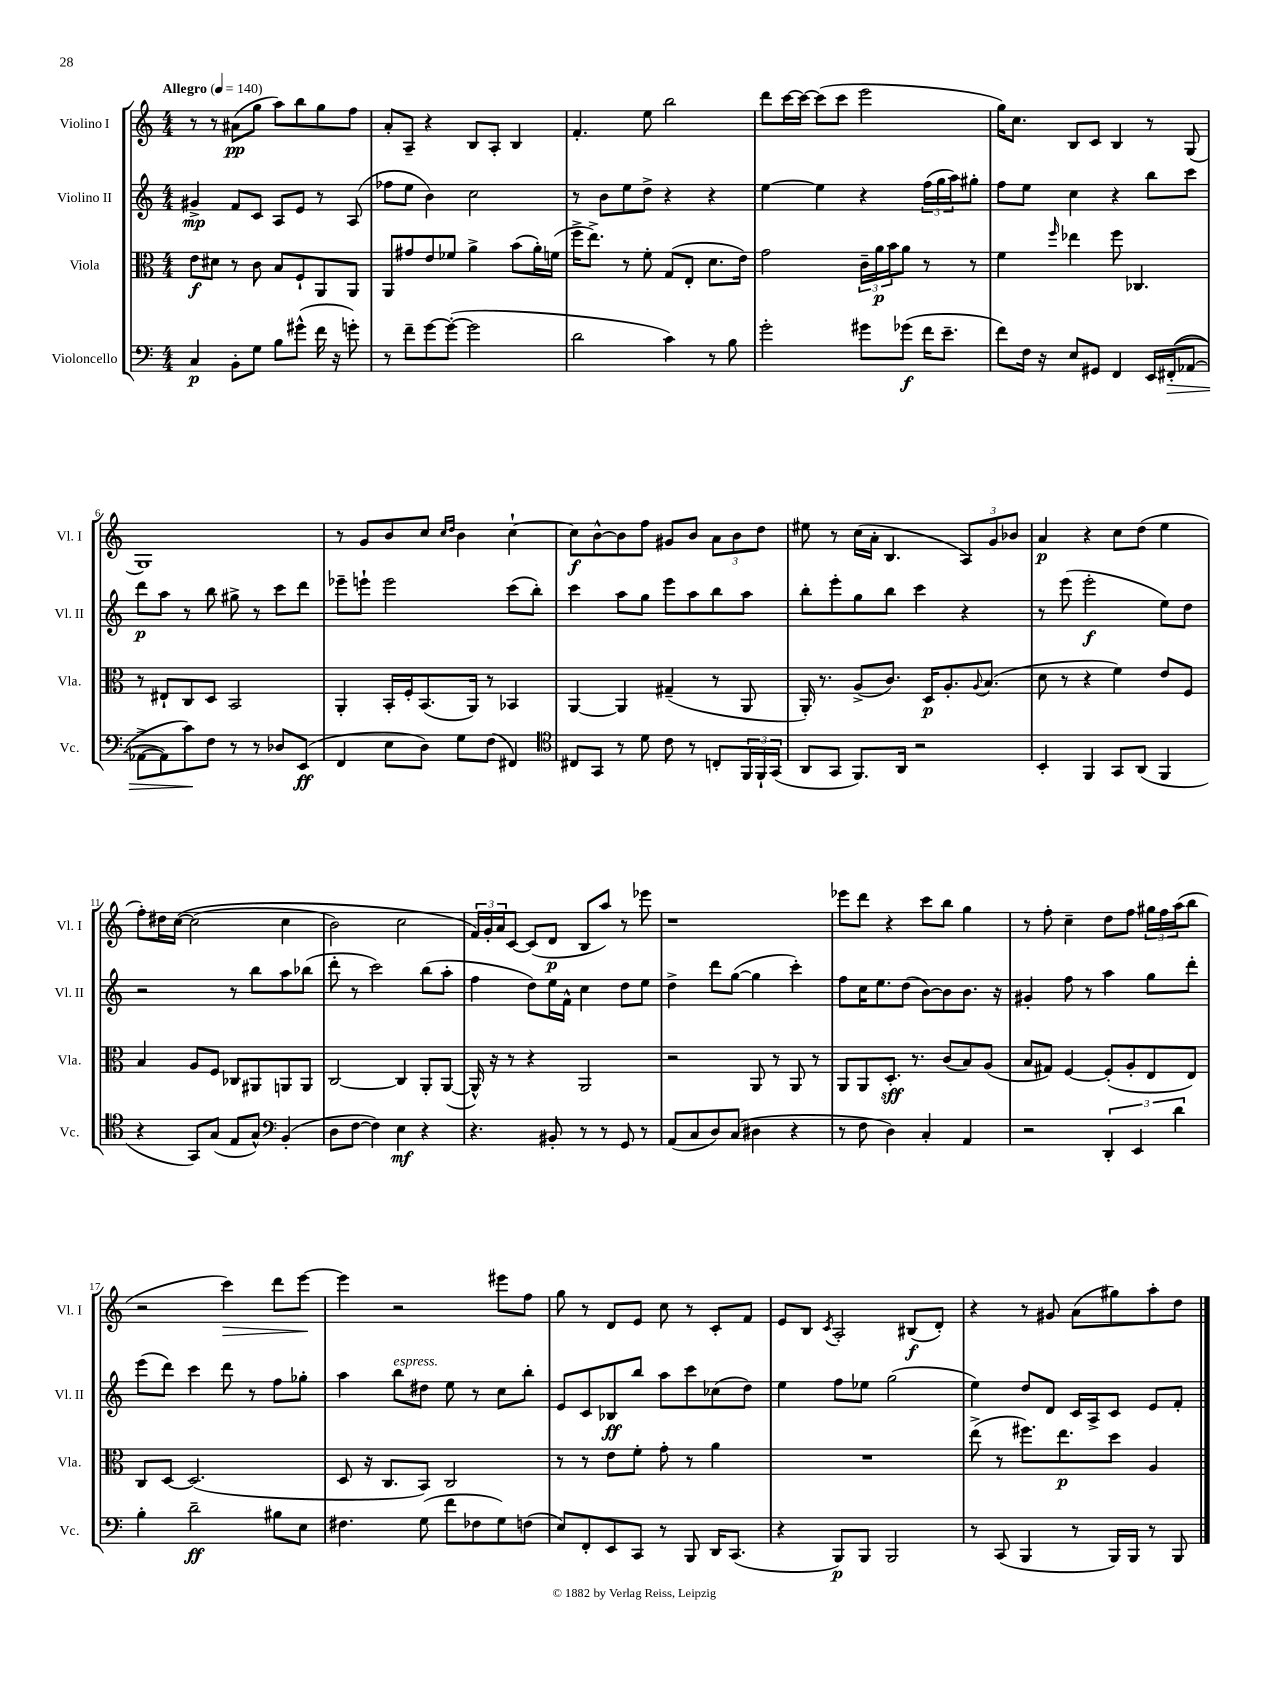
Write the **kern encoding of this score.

**kern	**kern	**kern	**kern
*staff4	*staff3	*staff2	*staff1
*clefF4	*clefC3	*clefG2	*clefG2
*k[]	*k[]	*k[]	*k[]
*M4/4	*M4/4	*M4/4	*M4/4
*MM140	*MM140	*MM140	*MM140
4C	8e	4g#^	8r
.	8d#	.	8r
8BB'	8r	8f	(8a#
8G	8c	8c	8gg
8B	8B	8A	8aa)
(8g#^^	8F`	8e	8bb
16f	8AA	8r	8gg
16r	.	.	.
8g')	8AA	(8A	8ff
=	=	=	=
8r	8AA	8ff-	8a'
8f~	8g#	8ee	8A~
[8g	8e	4b)	4r
(8g'_	8f-	.	.
2g]	4a^	2cc	8B
.	.	.	8A'
.	(8b	.	4B
.	16a')	.	.
.	(16f	.	.
=	=	=	=
2d	16ff^	8r	4.f'
.	8.ee^)	.	.
.	.	8b	.
.	8r	8ee	.
.	8f'	8dd^	8ee
4c)	(8G	4r	2bb
.	8E'	.	.
8r	8.d	4r	.
8B	.	.	.
.	16e)	.	.
=	=	=	=
2g'	2g	[4ee	8ddd
.	.	.	[16ccc
.	.	.	16ccc_
.	.	4ee]	(8ccc]
.	.	.	8ccc
8g#	24c~	4r	2eee
.	24a	.	.
.	24b	.	.
(8g-	8a	.	.
16f	8r	(24ff	.
.	.	24gg	.
8.e~	.	.	.
.	.	24aa)	.
.	8r	8gg#'	.
=	=	=	=
8f)	4f	8ff	16gg)
.	.	.	8.cc
16F	.	8ee	.
16r	.	.	.
.	16qqff	.	.
8E	4ee-	4cc	8B
8GG#	.	.	8c
4FF	8ff	4r	4B
.	4.C-	.	.
16EE	.	8bb	8r
&((16FF#'	.	.	.
[8AA-	.	8ccc	(8G
=	=	=	=
8AA-^_	8r	8ddd	1G)
8AA-])	8E#`	8aa	.
8c&)	8C	8r	.
8F	8D	8bb	.
8r	2BB	8gg#^	.
8r	.	8r	.
8D-	.	8ccc	.
(8EE	.	8ddd	.
=	=	=	=
4FF	4AA'	8eee-~	8r
.	.	8eee`	8g
8E	16BB'	2eee	8b
.	16F'	.	.
8D)	(8.BB	.	8cc
.	.	.	16qqcc
.	.	.	16qqdd
8G	.	.	4b
.	16AA)	.	.
(8F	8r	.	.
4FF#)	4BB-	(8ccc	[4cc`
.	.	8bb')	.
=	=	=	=
*clefC4	*	*	*
8C#	[4AA	4ccc	8cc]
8GG	.	.	[8b^^
8r	4AA]	8aa	8b]
8d	.	8gg	8ff
8c	(4G#~	8eee	8g#
8r	.	8aa	8b
8C'	8r	8bb	12a
.	.	.	12b
24FF	8AA	8aa	.
24FF`	.	.	12dd
(24GG	.	.	.
=	=	=	=
8AA	16AA')	8bb'	8ee#
.	8.r	.	.
8GG	.	8eee'	8r
8.FF)	(8A^	8gg	(16cc
.	.	.	16a'
.	8.c)	8bb	4.B
16AA	.	.	.
2r	.	4ccc	.
.	16D	.	.
.	8.A'	.	.
.	.	4r	12A)
.	8qqA	.	.
.	(8.B	.	.
.	.	.	12g
.	.	.	12b-
=	=	=	=
4BB'	8d	8r	4a
.	8r	(8eee	.
4FF	4r	2eee'	4r
8GG	4f)	.	8cc
(8AA	.	.	(8dd
4FF	8e	8ee)	4ee
.	8F	8dd	.
=	=	=	=
4r	4B	2r	8ff')
.	.	.	16dd#
.	.	.	&([16cc
8GG)	8A	.	(2cc]
(8G	8F	.	.
8E	8C-	8r	.
8G^^)	8AA#	8bb	.
*clefF4	*	*	*
(4BB'	8AA	8aa	4cc
.	8AA	(8bb-	.
=	=	=	=
8D	[2C	8ddd'	2b)
[8F	.	8r	.
4F])	.	2ccc)	.
4E	4C]	.	2cc
4r	8AA'	(8bb	.
.	([8AA	8aa'	.
=	=	=	=
4.r	16AA^^])	4ff	24f&)
.	.	.	24g'
.	16r	.	.
.	.	.	24a
.	8r	.	[8c
.	4r	8dd)	(8c]
8BB#'	.	16ee	8d
.	.	16f^^	.
8r	2AA	4cc	8B
8r	.	.	8aa)
8GG	.	8dd	8r
8r	.	8ee	8eee-
=	=	=	=
(8AA	2r	4dd^	1r
8C	.	.	.
8D)	.	8ddd	.
(8C	.	([8gg	.
4D#	8AA	4gg]	.
.	8r	.	.
4r	8AA	4ccc')	.
.	8r	.	.
=	=	=	=
8r	8AA	8ff	8eee-
8F	8AA	16cc	8ddd
.	.	8.ee	.
4D)	8.D'	.	4r
.	.	(8dd	.
.	8.r	.	.
4C'	.	[8b)	8ccc
.	(8c	8b]	8bb
4AA	8B)	8.b	4gg
.	(8A	.	.
.	.	16r	.
=	=	=	=
2r	8B	4g#'	8r
.	8G#)	.	8ff'
.	[4F	8ff	4cc~
.	.	8r	.
6DD'	(8F']	4aa	8dd
.	8A'	.	8ff
6EE	.	.	.
.	8E	8gg	24gg#
.	.	.	24ff
6d	.	.	(24aa
.	8E)	8ddd'	8bb
=	=	=	=
4B'	8C	(8eee	2r
.	[8D	8ddd)	.
2d~	(2.D]	4ccc	.
.	.	8ddd	4ccc)
.	.	8r	.
8B#	.	8ff	8ddd
8E	.	8gg-'	[8eee
=	=	=	=
4.F#	8D	4aa	4eee]
.	16r	.	.
.	8.C	.	.
.	.	8bb	2r
(8G	8BB)	8dd#	.
8f	2C	8ee	.
8F-	.	8r	.
8G)	.	8cc	8eee#
(8F	.	8bb'	8ff
=	=	=	=
8E)	8r	8e	8gg
8FF'	8r	8c	8r
8EE	8e	8B-	8d
8CC	8f'	8bb	8e
8r	8g'	8aa	8cc
8BBB	8r	8ccc	8r
16DD	4a	(8cc-	8c'
(8.CC	.	.	.
.	.	8dd)	8f
=	=	=	=
4r	1r	4ee	8e
.	.	.	8B
.	.	.	8qc
8BBB)	.	8ff	2A'
8BBB	.	8ee-	.
2BBB	.	(2gg	.
.	.	.	(8B#
.	.	.	8d')
=	=	=	=
8r	(8ee^	4ee)	4r
(8CC	8r	.	.
4BBB	8.ff#)	8dd	8r
.	.	8d	8g#
.	8.ee	.	.
8r	.	16c	(8a
.	.	16A^	.
16BBB)	8dd	8c	8gg#)
16BBB	.	.	.
8r	4A	8e	8aa'
8BBB	.	8f'	8dd
==	==	==	==
*-	*-	*-	*-
